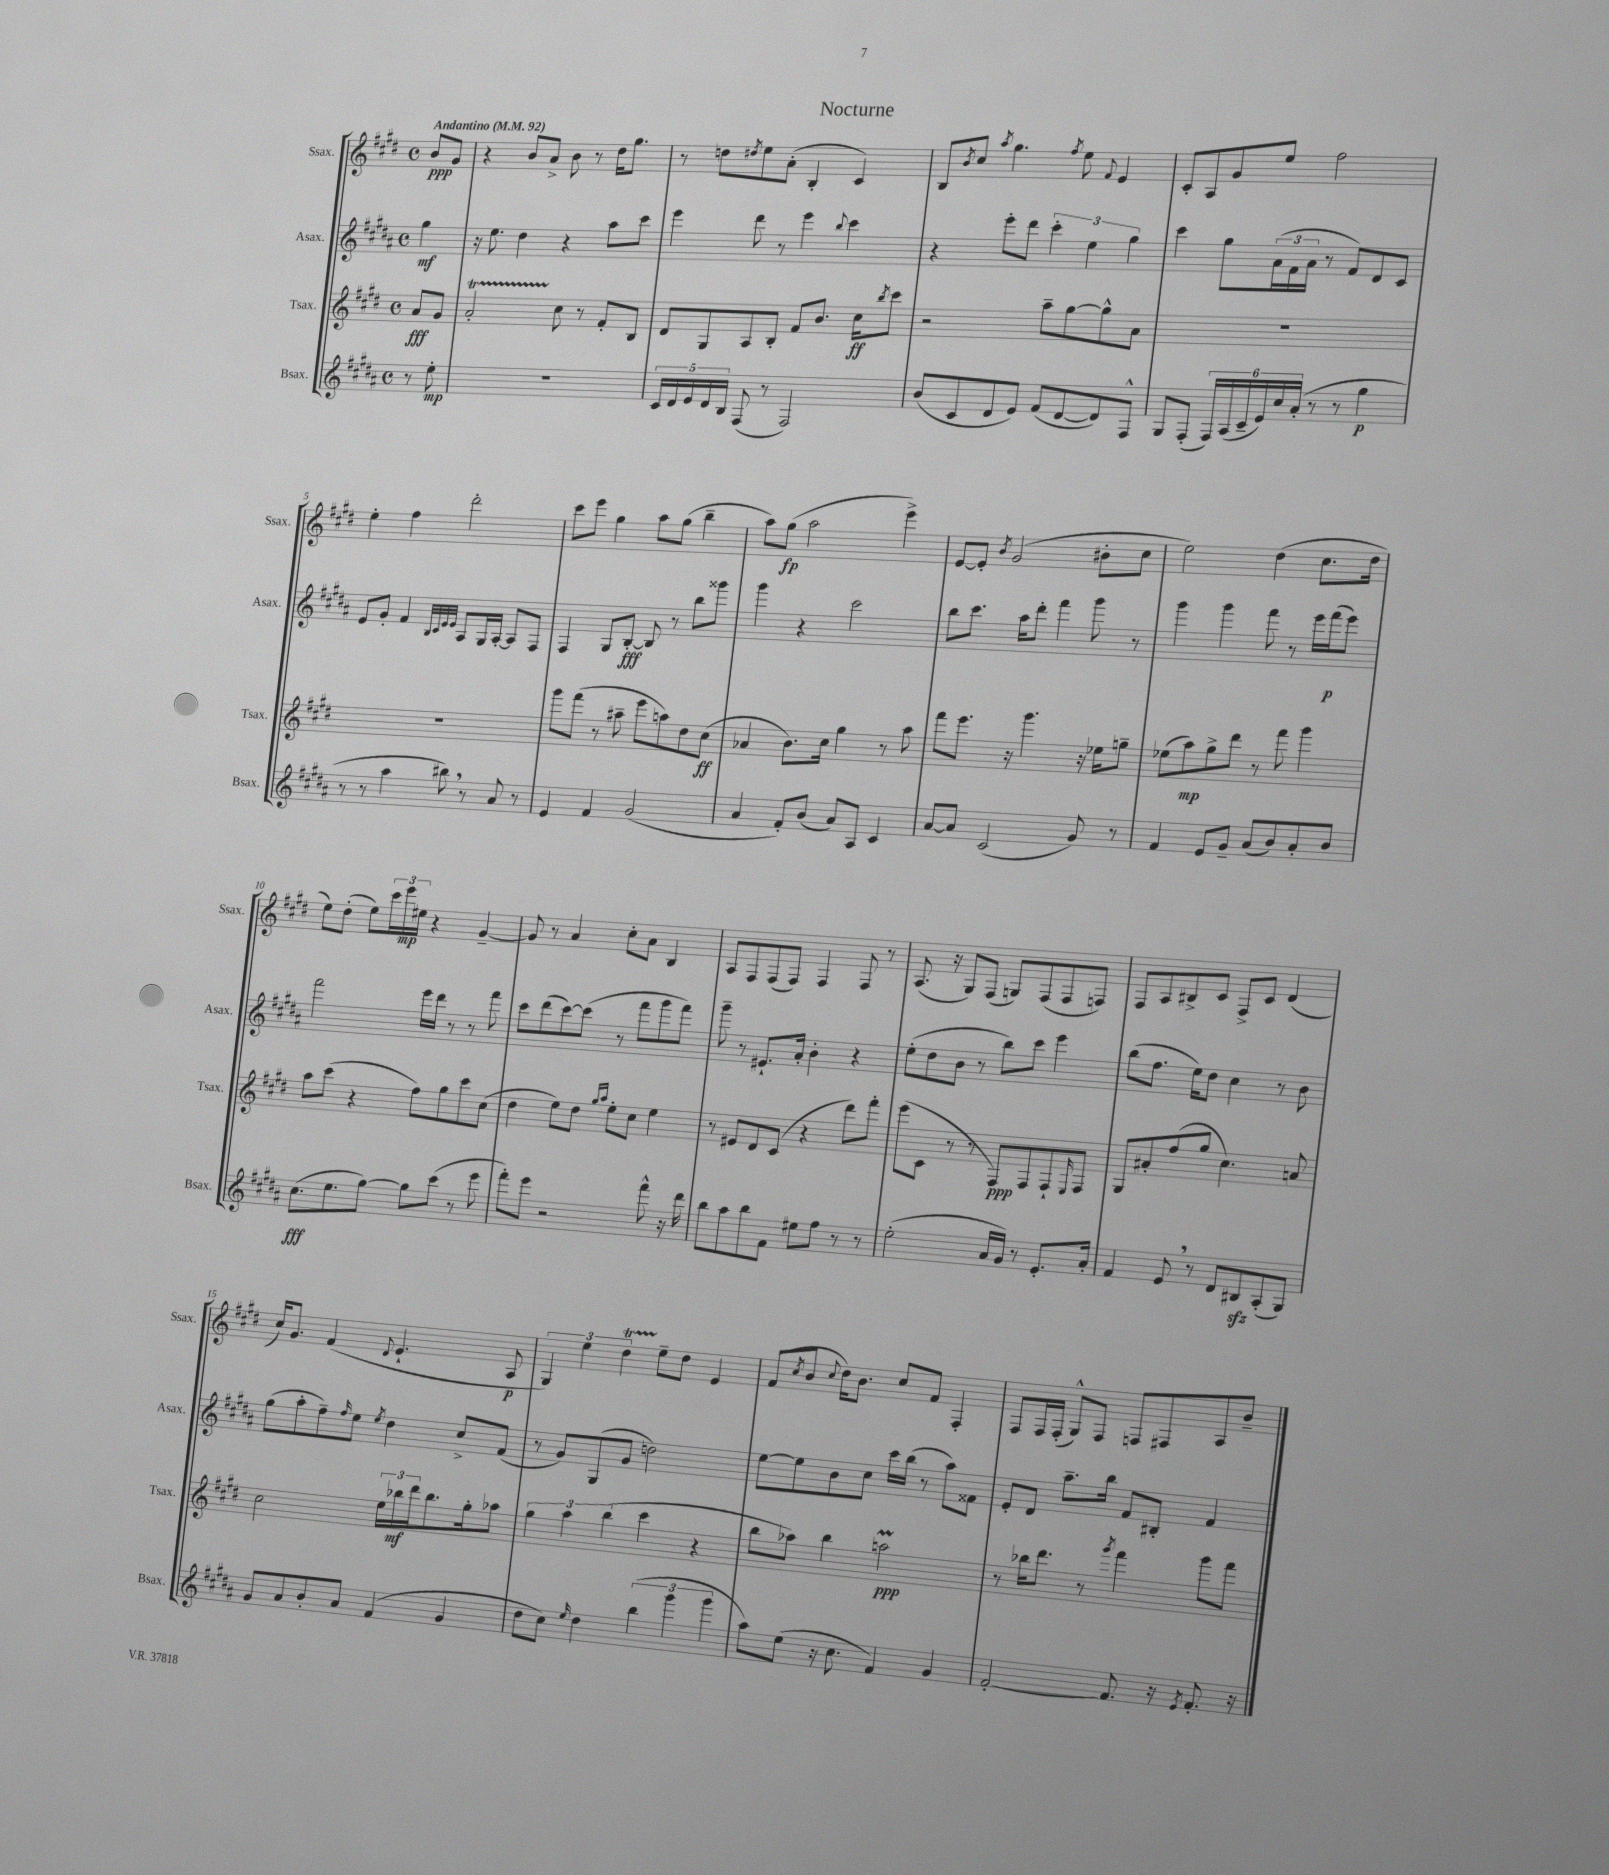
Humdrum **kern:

**kern	**dynam	**kern	**dynam	**kern	**dynam	**kern	**dynam
*part4	*part4	*part3	*part3	*part2	*part2	*part1	*part1
*staff4	*staff4	*staff3	*staff3	*staff2	*staff2	*staff1	*staff1
*I"Bsax.	*	*I"Tsax.	*	*I"Asax.	*	*I"Ssax.	*
*I'Bsax.	*	*I'Tsax.	*	*I'Asax.	*	*I'Ssax.	*
*clefG2	*	*clefG2	*	*clefG2	*	*clefG2	*
*k[f#c#g#d#a#]	*	*k[f#c#g#d#]	*	*k[f#c#g#d#a#]	*	*k[f#c#g#d#]	*
*M4/4	*	*M4/4	*	*M4/4	*	*M4/4	*
*met(c)	*	*met(c)	*	*met(c)	*	*met(c)	*
*MM92	*	*MM92	*	*MM92	*	*MM92	*
=	=	=	=	=	=	=	=
!	!	!	!	!	!	!LO:TX:a:B:t=Andantino	!
8r	.	8a/L	fff	4gg#\	mf	8b/L	ppp
8ee'\	mp	8g#/J	.	.	.	8g#/J	.
=1	=1	=1	=1	=1	=1	=1	=1
1r	.	2aT'/	.	16r	.	4r	.
.	.	.	.	8.ee\	.	.	.
.	.	.	.	4dd#\	.	8b/L	.
.	.	.	.	.	.	8a^/J	.
.	.	8cc#\	.	4r	.	8b\	.
.	.	8r	.	.	.	8r	.
.	.	8f#'/L	.	8aa#\L	.	16dd#\KL	.
.	.	.	.	.	.	8.gg#\J	.
.	.	8B/J	.	8ccc#\J	.	.	.
=2	=2	=2	=2	=2	=2	=2	=2
20c#/LL	.	8d#/L	.	4eee\	.	8r	.
20d#/	.	.	.	.	.	.	.
20e/	.	.	.	.	.	.	.
.	.	8G#/	.	.	.	8ddn\L	.
20d#/	.	.	.	.	.	.	.
20B/JJ	.	.	.	.	.	.	.
.	.	.	.	.	.	8qdd#X/	.
(8F#/	.	8A/	.	8ddd#\	.	8ee\	.
8r	.	8B'/J	.	8r	.	(8a'\J	.
2F#/)	.	8f#/L	.	4eee\	.	4B'/	.
.	.	8.b/J	.	.	.	.	.
.	.	.	.	8qqbb/	.	.	.
.	.	.	.	4ccc#\	.	4c#/)	.
.	.	16cc#\KL	ff	.	.	.	.
.	.	8qbb/	.	.	.	.	.
.	.	8ccc#\J	.	.	.	.	.
=3	=3	=3	=3	=3	=3	=3	=3
(8b/L	.	2r	.	4r	.	8B/L	.
.	.	.	.	.	.	8qb/	.
8c#/	.	.	.	.	.	8cc#/J	.
.	.	.	.	.	.	8qaa/	.
8d#/	.	.	.	8eee'\L	.	4.gg#\	.
8e/J)	.	.	.	8ddd#\J	.	.	.
(8f#/L	.	8aa~\L	.	6ccc#'\	.	.	.
.	.	.	.	.	.	8qff#/	.
[8d#/	.	[8gg#\	.	.	.	8ee\	.
.	.	.	.	6ee\	.	.	.
.	.	.	.	.	.	8qqf#/	.
8d#/])	.	8gg#^^\]	.	.	.	4e/	.
.	.	.	.	6gg#\	.	.	.
8F#^^/J	.	8a\J	.	.	.	.	.
=4	=4	=4	=4	=4	=4	=4	=4
8G#/L	.	1r	.	4ccc#\	.	8c#'/L	.
(8F#'/J	.	.	.	.	.	8A/	.
24F#/LL)	.	.	.	8gg#\L	.	8g#/	.
(24A#/	.	.	.	.	.	.	.
24c#~/	.	.	.	.	.	.	.
24e/)	.	.	.	(24a#\L	.	8ee/J	.
24cc#/	.	.	.	24f#\	.	.	.
(24a#'/JJ	.	.	.	24a#\JJ	.	.	.
8r	.	.	.	8r	.	2ff#\	.
8r	.	.	.	8f#/L)	.	.	.
4gg#\	p	.	.	8d#/	.	.	.
.	.	.	.	8c#/J	.	.	.
!!LO:LB:g=z
=5	=5	=5	=5	=5	=5	=5	=5
8r	.	1r	.	8e/L	.	4ee'\	.
8r	.	.	.	8g#'/J	.	.	.
4aa#\	.	.	.	4f#/	.	4ff#\	.
.	.	.	.	32qqB/LLL	.	.	.
.	.	.	.	32qqc#/	.	.	.
.	.	.	.	32qqe/	.	.	.
.	.	.	.	32qqe/JJJ	.	.	.
8bb#X,\)	.	.	.	8A#/L	.	2ddd#'\	.
8r	.	.	.	16G#/L	.	.	.
.	.	.	.	[16A#'/JJ	.	.	.
8a#/	.	.	.	8A#/L]	.	.	.
8r	.	.	.	8F#/J	.	.	.
=6	=6	=6	=6	=6	=6	=6	=6
4e/	.	8ggg#\L	.	4F#/	.	8ccc#\L	.
.	.	(8fff#\J	.	.	.	8eee\J	.
4f#/	.	8r	.	8G#/L	.	4gg#\	.
.	.	8aa#X~\	.	[8B'/J	fff	.	.
(2g#/	.	8eee\L	.	8B/]	.	8aa\L	.
.	.	8aan\)	.	8r	.	(8gg#\J	.
.	.	8dd#\	.	8bb\L	.	4bb~\	.
.	.	(8cc#\J	ff	8ggg##X\J	.	.	.
=7	=7	=7	=7	=7	=7	=7	=7
4a#/	.	4a-X/	.	4ggg#\	.	8aa\L)	.
.	.	.	.	.	.	(8gg#\J	fp
8f#'/L)	.	8.b\L)	.	4r	.	2aa\	.
(8b/J	.	.	.	.	.	.	.
.	.	16cc#\Jk	.	.	.	.	.
8a#/L)	.	4gg#\	.	2ccc#\	.	.	.
8A#/J	.	.	.	.	.	.	.
4c#/	.	8r	.	.	.	4eee^\)	.
.	.	8aa\	.	.	.	.	.
=8	=8	=8	=8	=8	=8	=8	=8
[8a#/L	.	8fff#\L	.	8bb\L	.	[8e/L	.
8a#/J]	.	8.eee\J	.	8.ccc#\J	.	8e'/J]	.
.	.	.	.	.	.	8qb/	.
(2c#/	.	.	.	.	.	(2g#/	.
.	.	16r	.	16aa#\KL	.	.	.
.	.	4.ggg#\	.	8ddd#'\J	.	.	.
.	.	.	.	4fff#\	.	.	.
8g#/)	.	16r	.	8ggg#\	.	8b#X'\L	.
.	.	16ee-X\KL	.	.	.	.	.
8r	.	8ggn~\J	.	8r	.	8cc#\J	.
=9	=9	=9	=9	=9	=9	=9	=9
4f#/	.	(8ee-X\L	.	4ggg#\	.	2ee\)	.
.	.	8aa\)	mp	.	.	.	.
8e/L	.	8gg#^\	.	4ggg#\	.	.	.
8g#~/J	.	8ddd#\J	.	.	.	.	.
(8a#/L	.	8r	.	8fff#\	.	(4dd#\	.
8b/)	.	8fff#\	.	8r	.	.	.
8a#'/	.	4ggg#\	.	16eee\LL	.	8.cc#\L	.
.	.	.	.	(16fff#\J	p	.	.
8b/J	.	.	.	8eee\J)	.	.	.
.	.	.	.	.	.	16dd#\Jk	.
!!LO:LB:g=z
=10	=10	=10	=10	=10	=10	=10	=10
(8.cc#\L	fff	8aa\L	.	2fff#\	.	8ee\L)	.
.	.	(8ccc#\J	.	.	.	(8dd#'\J	.
8.ee\	.	.	.	.	.	.	.
.	.	4r	.	.	.	8ee\L)	.
[8gg#\J)	.	.	.	.	.	24ccc#\L	.
.	.	.	.	.	.	24eee\	mp
.	.	.	.	.	.	24ee#X\JJ	.
8gg#\L]	.	8ff#\L)	.	16eee\LL	.	4r	.
.	.	.	.	16ddd#\JJ	.	.	.
(8ccc#\J	.	8gg#\	.	8r	.	.	.
8r	.	8ccc#\	.	8r	.	[4g#~/	.
8eee\	.	(8cc#\J	.	8fff#\	.	.	.
=11	=11	=11	=11	=11	=11	=11	=11
8fff#'\L)	.	4dd#\	.	8ccc#\L	.	8g#/]	.
8eee\J	.	.	.	(8ddd#\	.	8r	.
2r	.	8ee\L)	.	[8ccc#\)	.	4a/	.
.	.	8dd#\J	.	(8ccc#\J]	.	.	.
.	.	16qqgg#/LL	.	.	.	.	.
.	.	16qqaa/JJ	.	.	.	.	.
.	.	8ee'\L	.	8r	.	8cc#'\L	.
.	.	8cc#\J	.	8fff#\L	.	8a\J	.
8fff#^^\	.	4ee\	.	8ggg#\	.	4B/	.
16r	.	.	.	8fff#\J)	.	.	.
16ddd#\	.	.	.	.	.	.	.
=12	=12	=12	=12	=12	=12	=12	=12
8bb\L	.	8r	.	8ggg#~\	.	8A/L	.
8aa#\	.	8e#X/L	.	8r	.	8F#/	.
8bb\	.	8d#/	.	8.e#X`/L	.	(8F#/	.
8f#\J	.	(8c#/J	.	.	.	8F#/J)	.
.	.	.	.	16a#'/Jk	.	.	.
8ee#X\L	.	4r	.	4b'\	.	4F#/	.
8ff#\J	.	.	.	.	.	.	.
8r	.	8ddd#\L)	.	4r	.	8F#/	.
8r	.	8fff#'\J	.	.	.	8r	.
=13	=13	=13	=13	=13	=13	=13	=13
(2ee'\	.	(8eee\L	.	(8ee'\L	.	(8.A/	.
.	.	8c#\J	.	8dd#\	.	.	.
.	.	.	.	.	.	16r	.
.	.	8r	.	8b\J	.	8G#/L)	.
.	.	8r	.	8r	.	(8F#/J	.
16a#/LL	.	8F#/L)	ppp	8bb\L)	.	8Gn/L)	.
16g#/JJ)	.	.	.	.	.	.	.
8r	.	8F#/	.	8ccc#\J	.	(8F#/	.
8.e'/L	.	8F#`/	.	4eee\	.	8F#/	.
.	.	16qqE/	.	.	.	.	.
.	.	8F#/J	.	.	.	8Fn/J)	.
16a#'/Jk	.	.	.	.	.	.	.
=14	=14	=14	=14	=14	=14	=14	=14
4f#/	.	8G#/L	.	(8bb\L	.	8F#/L	.
.	.	8a#X'/	.	8.ff#\J	.	8A/	.
8e,/	.	(8ff#/	.	.	.	8B#X^/	.
.	.	.	.	16ee\KL)	.	.	.
8r	.	8gg#/J	.	8dd#\J	.	8c#/J	.
8d#/L	.	4.cc#\)	.	4cc#\	.	8F#^/L	.
8B#Xzz/	.	.	.	.	.	8c#/J	.
(8A#'/	.	.	.	8r	.	(4d#/	.
8G#/J)	.	8an/	.	8b\	.	.	.
!!LO:LB:g=z
=15	=15	=15	=15	=15	=15	=15	=15
8g#/L	.	2cc#\	.	(8gg#\L	.	16cc#/KL)	.
.	.	.	.	.	.	8.g#/J	.
8a#/	.	.	.	8aa#'\	.	.	.
8b'/	.	.	.	8ff#~\)	.	(4f#/	.
.	.	.	.	16qqff#/	.	.	.
8a#/J	.	.	.	8ee\J	.	.	.
.	.	.	.	8qee/	.	8qqd#/	.
(4f#/	.	24ee\LL	.	4dd#\	.	4.e`/	.
.	.	24bb-X\	mf	.	.	.	.
.	.	24ddd#\J	.	.	.	.	.
.	.	8.bb-\	.	.	.	.	.
4g#/	.	.	.	8cc#^/L	.	.	.
.	.	16gg#'\k	.	.	.	.	.
.	.	8aa-X\J	.	(8f#/J	.	8A/	p
=16	=16	=16	=16	=16	=16	=16	=16
8dd#\L	.	6gg#\	.	8r	.	6G#/)	.
8cc#\J)	.	.	.	8g#/L)	.	.	.
.	.	6aa\	.	.	.	6ee\	.
16qqee/	.	.	.	.	.	.	.
4dd#\	.	.	.	(8G#/	.	.	.
.	.	(6bb\	.	.	.	6dd#t\	.
.	.	.	.	8g#/J	.	.	.
(6bb\	.	4ccc#\	.	2ddn\)	.	8ee~\L	.
.	.	.	.	.	.	8dd#\J	.
6ggg#\	.	.	.	.	.	.	.
.	.	4r	.	.	.	4e/	.
6ggg#\	.	.	.	.	.	.	.
=17	=17	=17	=17	=17	=17	=17	=17
8aa#\L)	.	8bb\L	.	[8ee\L	.	(8f#/L	.
.	.	.	.	.	.	8qcc#/	.
(8ee\J	.	8aa-X\J)	.	8ee\]	.	8b/J	.
.	.	.	.	.	.	8qqcc#/	.
16r	.	4bb\	.	8b\	.	16dd#\KL)	.
8.cc#\	.	.	.	.	.	8.b\J	.
.	.	.	.	8cc#\J	.	.	.
4f#/)	.	2aanM\	ppp	16ccc#\LL	.	8cc#/L	.
.	.	.	.	(16bb\JJ	.	.	.
.	.	.	.	8r	.	8f#/J	.
4g#/	.	.	.	8aa#\L)	.	4F#'/	.
.	.	.	.	8f##X\J	.	.	.
=18	=18	=18	=18	=18	=18	=18	=18
[2f#'/	.	8r	.	8e'/L	.	8F#/L	.
.	.	16bb-X\KL	.	8d#/J	.	16F#/L	.
.	.	8.ddd#\J	.	.	.	(16F#'/JJ	.
.	.	.	.	8.aa#~\L	.	8G#^^/L)	.
.	.	8r	.	.	.	8F#/J	.
.	.	.	.	16bb\Jk	.	.	.
.	.	8qggg#/	.	.	.	.	.
8.f#/]	.	4fff#\	.	8f#/L	.	8Fn/L	.
.	.	.	.	8B#X'/J	.	8F#X/	.
16r	.	.	.	.	.	.	.
8qe/	.	.	.	.	.	.	.
8.f#'/	.	8ggg#\L	.	4f#/	.	8A/	.
.	.	8fff#\J	.	.	.	8b~/J	.
16r	.	.	.	.	.	.	.
==	==	==	==	==	==	==	==
*-	*-	*-	*-	*-	*-	*-	*-
